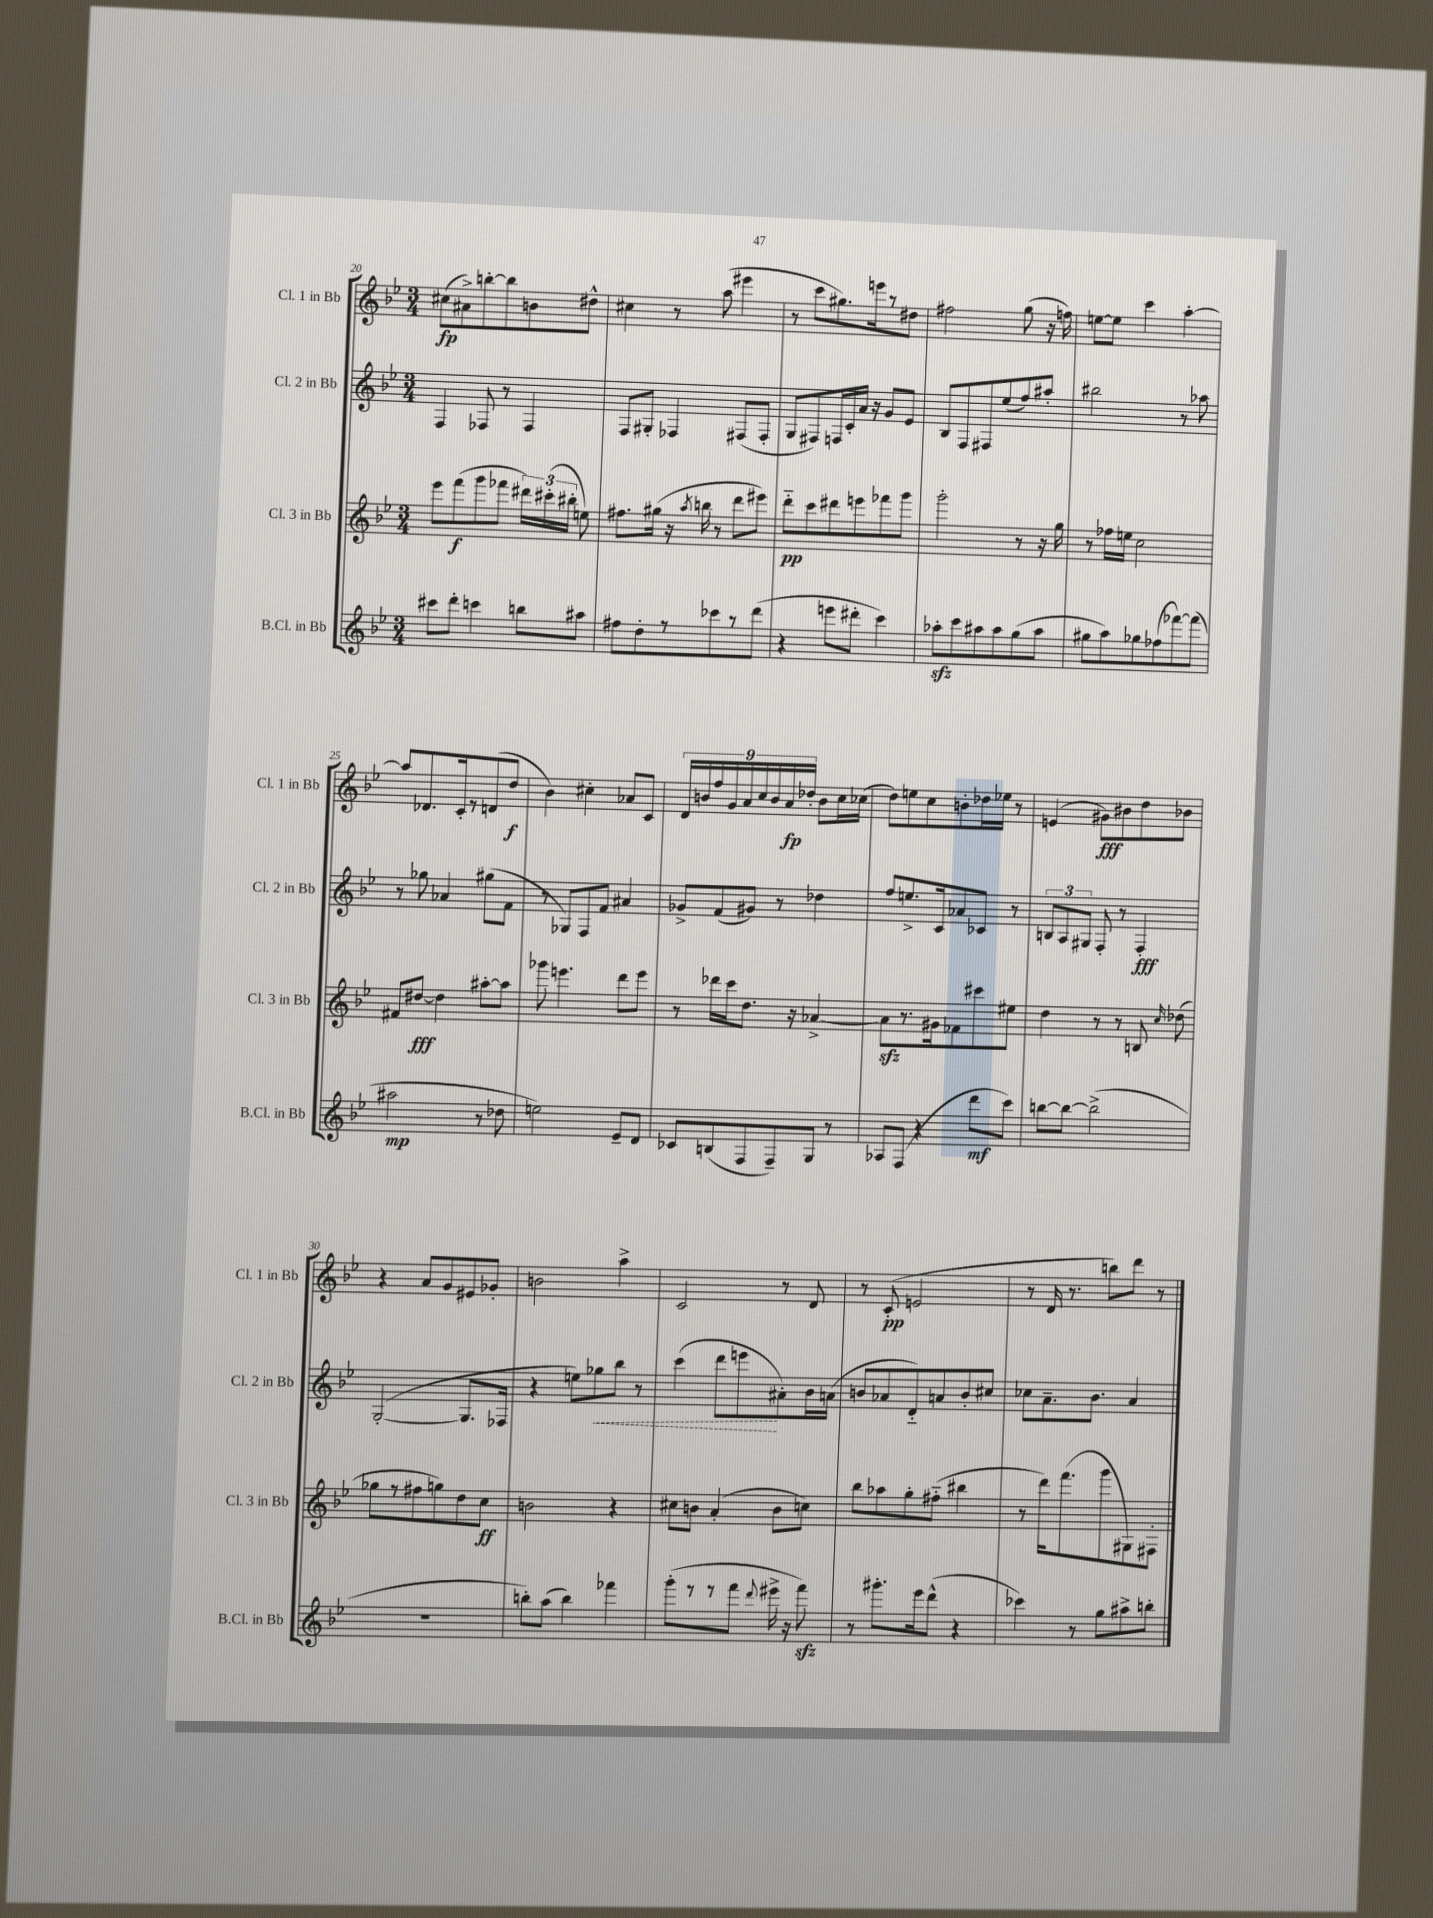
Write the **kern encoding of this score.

**kern	**dynam	**kern	**dynam	**kern	**dynam	**kern	**dynam
*part4	*part4	*part3	*part3	*part2	*part2	*part1	*part1
*staff4	*staff4	*staff3	*staff3	*staff2	*staff2	*staff1	*staff1
*I"B.Cl. in Bb	*	*I"Cl. 3 in Bb	*	*I"Cl. 2 in Bb	*	*I"Cl. 1 in Bb	*
*I'B.Cl. in Bb	*	*I'Cl. 3 in Bb	*	*I'Cl. 2 in Bb	*	*I'Cl. 1 in Bb	*
*clefG2	*	*clefG2	*	*clefG2	*	*clefG2	*
*k[b-e-]	*	*k[b-e-]	*	*k[b-e-]	*	*k[b-e-]	*
*M3/4	*	*M3/4	*	*M3/4	*	*M3/4	*
=20	=20	=20	=20	=20	=20	=20	=20
8ccc#X\L	.	8eee-\L	.	4F/	.	(8cc#X\L	fp
8ddd'\J	.	(8fff\	f	.	.	8a#X^\)	.
4cccn\	.	8ggg\	.	8F-X/	.	[8bbn'\	.
.	.	8fff-X\J	.	8r	.	8bb\]	.
8bbn\L	.	24ddd#X\LL)	.	4F-/	.	8bn\	.
.	.	(24ccc#X'\	.	.	.	.	.
.	.	24bb#X'\JJ	.	.	.	.	.
8aa#X\J	.	8een\)	.	.	.	8dd#X^^\J	.
=21	=21	=21	=21	=21	=21	=21	=21
8ff#X\L	.	8.ff#X\L	.	8F/L	.	4cc#X\	.
8dd'\	.	.	.	8G#X'/J	.	.	.
.	.	(16gg#X\Jk	.	.	.	.	.
8r	.	16r	.	4F-X/	.	8r	.
.	.	8qaa/	.	.	.	.	.
.	.	16bbn\	.	.	.	.	.
8ccc-X\	.	8r	.	.	.	(8aa\	.
8r	.	8ddd\L	.	(8F#X/L	.	4eee#X\	.
(8ddd\J	.	8eee#X\J)	.	8F#'/J	.	.	.
=22	=22	=22	=22	=22	=22	=22	=22
4r	.	8ddd\L	pp	8G/L	.	8r	.
.	.	8ccc\	.	8F#X/)	.	8ccc\L	.
8eeen\L	.	8ddd#X\	.	16Fn/L	.	8.gg#X\)	.
.	.	.	.	16c'/	.	.	.
8ddd#X'\J	.	8eeen\	.	16a/JJ	.	.	.
.	.	.	.	16r	.	16eeen\k	.
4ccc\)	.	8fff-X\	.	8g/L	.	8r	.
.	.	8ggg\J	.	8e-/J	.	8dd#X\J	.
=23	=23	=23	=23	=23	=23	=23	=23
8aa-Xzz'\L	.	2ggg'\	.	8B-/L	.	2ff#X\	.
8ccc\	.	.	.	8F/	.	.	.
8aa#X\	.	.	.	8F#X/	.	.	.
8aa#\	.	.	.	(8ee-/	.	.	.
(8gg\	.	8r	.	8ff/)	.	(8gg\	.
8aa#\J	.	16r	.	8aa#X'/J	.	16r	.
.	.	16gg\	.	.	.	16ffn\)	.
=24	=24	=24	=24	=24	=24	=24	=24
8gg#X\L	.	8r	.	2bb#X\	.	[8een\L	.
8aa\)	.	16ff-X\LL	.	.	.	8ee\J]	.
.	.	16een\JJ	.	.	.	.	.
8gg-X\	.	2cc\	.	.	.	4ccc\	.
(8ff-X\	.	.	.	.	.	.	.
[8fff-X\)	.	.	.	8r	.	[4aa'\	.
(8fff-\J]	.	.	.	8aa-X\	.	.	.
!!LO:LB:g=z
=25	=25	=25	=25	=25	=25	=25	=25
2aa#X\	mp	8f#X/L	.	8r	.	8aa/L]	.
.	.	[8dd#X/J	fff	8gg-X\	.	8.d-X/	.
.	.	4dd#\]	.	4a-X/	.	.	.
.	.	.	.	.	.	16c'/k	.
.	.	.	.	.	.	8r	.
8r	.	[8aa#X'\L	.	(8gg#X\L	.	(8dn/	.
8dd-X\	.	8aa#\J]	.	8f\J	.	8dd/J	f
=26	=26	=26	=26	=26	=26	=26	=26
2een\)	.	8ggg-X\	.	8r	.	4b-\)	.
.	.	4.eeen\	.	8G-X/L)	.	.	.
.	.	.	.	8F/	.	4cc#X'\	.
.	.	.	.	8f/J	.	.	.
8e-~/L	.	8ddd\L	.	4a#X/	.	8a-X/L	.
8d/J	.	8eee\J	.	.	.	8c/J	.
=27	=27	=27	=27	=27	=27	=27	=27
8c-X/L	.	8r	.	8g-X^/L	.	18d/LL	.
.	.	.	.	.	.	18bn/	.
.	.	.	.	.	.	18ff/	.
(8Bn/	.	16ddd-X\LL	.	(8f/	.	.	.
.	.	.	.	.	.	18g/	.
.	.	16ccc\J	.	.	.	.	.
.	.	.	.	.	.	18a/	.
8F/	.	8.dd\J	.	8g#X/J)	.	.	.
.	.	.	.	.	.	18cc/	.
.	.	.	.	.	.	18b/	.
8F~/)	.	.	.	8r	.	.	.
.	.	.	.	.	.	18a/	fp
.	.	16r	.	.	.	.	.
.	.	.	.	.	.	18dd-X'/JJ	.
8G/J	.	[4a-X^/	.	4dd-X\	.	8b\L	.
8r	.	.	.	.	.	16cc\L	.
.	.	.	.	.	.	(16cc-X\JJ	.
=28	=28	=28	=28	=28	=28	=28	=28
8A-X/L	.	8a-zz\L]	.	8ff/L	.	8dd\L)	.
(8F/J	.	8.r	.	8.een^/	.	8een\	.
4r	.	.	.	.	.	8cc\	.
.	.	16g#X\k	.	16c/k	.	.	.
.	.	8f-X\	.	8a-X/	.	8bn'\	.
8ddd\L	mf	8ccc#X\	.	8c-X/J	.	16dd-X\L	.
.	.	.	.	.	.	16ee-X\JJ	.
8ccc\J)	.	8ee#X\J	.	8r	.	8r	.
=29	=29	=29	=29	=29	=29	=29	=29
[8bbn\L	.	4dd\	.	12Bn/L	.	(4en/	.
.	.	.	.	12A/	.	.	.
8bb\J_	.	.	.	.	.	.	.
.	.	.	.	12G#X/J	.	.	.
(2bb^\]	.	8r	.	8F'/	.	8g#X\L)	fff
.	.	8r	.	8r	.	8b#X\	.
.	.	8Bn/	.	4F'/	fff	8dd\	.
.	.	16qqcc/	.	.	.	.	.
.	.	(8dd-X\	.	.	.	8b-X\J	.
!!LO:LB:g=z
=30	=30	=30	=30	=30	=30	=30	=30
2.r	.	8gg-X\L	.	([2G'/	.	4r	.
.	.	8r	.	.	.	.	.
.	.	8ff#X\	.	.	.	8a/L	.
.	.	8ggn\)	.	.	.	8g/	.
.	.	8dd\	.	8.G/L]	.	8e#X/	.
.	.	8cc\J	ff	.	.	8g-X'/J	.
.	.	.	.	16F-X/Jk	.	.	.
=31	=31	=31	=31	=31	=31	=31	=31
8bbn'\L)	.	2bn\	.	4r	.	2bn\	.
(8aa\J	.	.	.	.	.	.	.
4bb\)	.	.	.	8een\L)	.	.	.
!	!	!	!	!	!LO:HP:b	!	!
.	.	.	.	8gg-X\	<	.	.
4fff-X\	.	4r	.	8bb-\J	.	4aa^\	.
.	.	.	.	8r	.	.	.
=32	=32	=32	=32	=32	=32	=32	=32
(8ggg'\L	.	8cc#X\L	.	(4ccc\	.	2c/	.
8r	.	8bn\J	.	.	.	.	.
8r	.	(4a'/	.	8ddd\L	.	.	.
8fff\J	.	.	.	8eeen\	.	.	.
8qqddd/	.	.	.	.	.	.	.
16eee#X^\	.	8b\L	.	8a#X'\)	[	8r	.
16r	.	.	.	.	.	.	.
8fffzz\)	.	8ccn\J)	.	16b-\L	.	8d/	.
.	.	.	.	(16an\JJ	.	.	.
=33	=33	=33	=33	=33	=33	=33	=33
8r	.	8bb-\L	.	8bn/L	.	8r	.
8.ggg#X'\L	.	8aa-X\	.	8a-X/	.	(8c'/	pp
.	.	8gg'\	.	8d/)	.	2en/	.
16eee-\k	.	.	.	.	.	.	.
(8ddd^^\J	.	(8ff#X\J	.	8an/	.	.	.
4r	.	4bb#X\	.	8b'/	.	.	.
.	.	.	.	8cc#X/J	.	.	.
=34	=34	=34	=34	=34	=34	=34	=34
4ccc-X\)	.	8r	.	8cc-X\L	.	8r	.
.	.	16ddd\KL)	.	8.a~\	.	16d/	.
.	.	(8.fff\	.	.	.	8.r	.
8r	.	.	.	.	.	.	.
.	.	.	.	8.b-\J	.	.	.
8gg\L	.	8ggg\	.	.	.	8bbn\L)	.
8aa#X^\	.	8G#X\)	.	4a/	.	8ddd\J	.
8bbn'\J	.	8F#X'\J	.	.	.	8r	.
==	==	==	==	==	==	==	==
*-	*-	*-	*-	*-	*-	*-	*-
